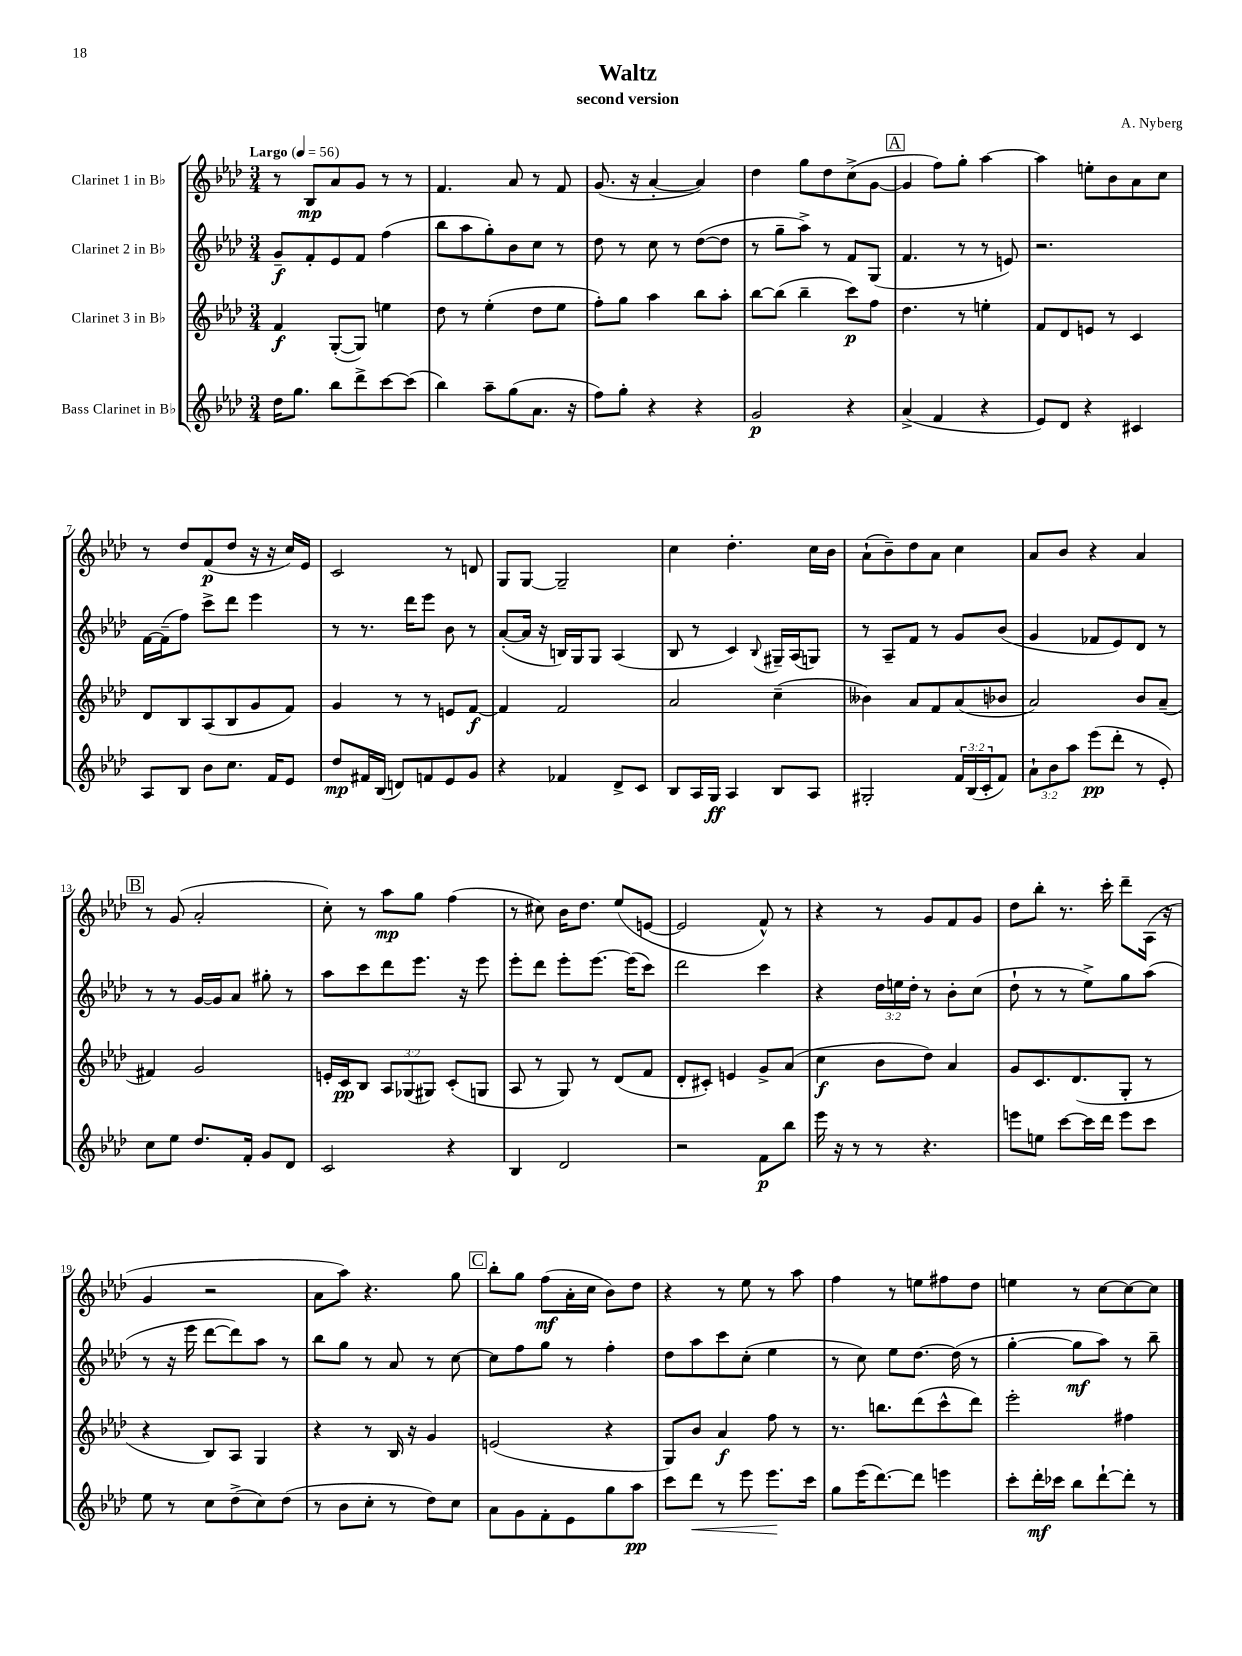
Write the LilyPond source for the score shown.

\header { title = "Waltz" composer = "A. Nyberg" subtitle = "second version" }
<<
\new StaffGroup <<
\new Staff = "s0" \with { instrumentName = "Clarinet 1 in Bb" } {
    \clef treble \key aes \major \numericTimeSignature \time 3/4 \tempo "Largo" 4 = 56
    r8 bes8\mp aes'8 g'8 r8 r8 |
    f'4. aes'8 r8 f'8 |
    g'8.( r16 aes'4~-. aes'4) |
    des''4 g''8 des''8 c''8->( g'8~ |
    \mark \markup { \box "A" } g'4 f''8) g''8-. aes''4~ |
    aes''4 e''8-. bes'8 aes'8 c''8 |
    r8 des''8 f'8\p( des''8 r16 r16 c''16) ees'16 |
    c'2 r8 d'8 |
    g8 g8~ g2-- |
    c''4 des''4.-. c''16 bes'16 |
    aes'8-!( bes'8--) des''8 aes'8 c''4 |
    aes'8 bes'8 r4 aes'4 |
    \mark \markup { \box "B" } r8 g'8( aes'2-. |
    c''8-.) r8 aes''8\mp g''8 f''4( |
    r8 cis''8) bes'16 des''8. ees''8( e'8~ |
    e'2 f'8-^) r8 |
    r4 r8 g'8 f'8 g'8 |
    des''8 bes''8-. r8. c'''16-. des'''8-- aes16( r16 |
    g'4 r2 |
    aes'8 aes''8) r4. g''8 |
    \mark \markup { \box "C" } bes''8-. g''8 f''8\mf( aes'16-. c''16 bes'8) des''8 |
    r4 r8 ees''8 r8 aes''8 |
    f''4 r8 e''8 fis''8 des''8 |
    e''4 r8 c''8~ c''8~ c''8 \bar "|." |
}
\new Staff = "s1" \with { instrumentName = "Clarinet 2 in Bb" } {
    \clef treble \key aes \major \numericTimeSignature \time 3/4 \override Staff.TupletNumber.text = #tuplet-number::calc-fraction-text
    g'8--\f f'8-. ees'8 f'8 f''4( |
    bes''8 aes''8 g''8-.) bes'8 c''8 r8 |
    des''8 r8 c''8 r8 des''8~( des''8 |
    r8 g''8-- aes''8->) r8 f'8 g8( |
    \mark \markup { \box "A" } f'4. r8 r8 e'8) |
    r2. |
    f'16~ f'16--( f''8) c'''8-> des'''8 ees'''4 |
    r8 r8. des'''16 ees'''8 bes'8 r8 |
    aes'8~-.( aes'16 r16 b16) g16 g8 aes4( |
    bes8 r8 c'4) \appoggiatura { bes8 } gis16-- aes16( g8) |
    r8 aes8-- f'8 r8 g'8 bes'8( |
    g'4 fes'8 ees'8) des'8 r8 |
    \mark \markup { \box "B" } r8 r8 g'16~ g'16 aes'8 gis''8-. r8 |
    aes''8 c'''8 des'''8 ees'''8. r16 ees'''8 |
    ees'''8-. des'''8 ees'''8-. ees'''8.~ ees'''16( c'''8) |
    des'''2 c'''4 |
    r4 \tuplet 3/2 { des''16 e''16 des''16-. } r8 bes'8-. c''8( |
    des''8-! r8 r8 ees''8->) g''8 aes''8( |
    r8 r16 ees'''16 des'''8~ des'''8) aes''8 r8 |
    bes''8 g''8 r8 aes'8 r8 c''8~ |
    \mark \markup { \box "C" } c''8 f''8 g''8 r8 f''4-. |
    des''8 aes''8 c'''8 c''8-.( ees''4 |
    r8 c''8) ees''8 des''8.~ des''16( r8 |
    g''4~-. g''8\mf aes''8) r8 bes''8-- \bar "|." |
}
\new Staff = "s2" \with { instrumentName = "Clarinet 3 in Bb" } {
    \clef treble \key aes \major \numericTimeSignature \time 3/4 \override Staff.TupletNumber.text = #tuplet-number::calc-fraction-text
    f'4\f g8~-.( g8) e''4 |
    des''8 r8 ees''4-.( des''8 ees''8 |
    f''8-.) g''8 aes''4 bes''8 aes''8-. |
    bes''8~ bes''8( bes''4-- c'''8\p) f''8 |
    \mark \markup { \box "A" } des''4. r8 e''4-. |
    f'8 des'8 e'8 r8 c'4 |
    des'8 bes8 aes8( bes8 g'8 f'8) |
    g'4 r8 r8 e'8 f'8~\f |
    f'4 f'2 |
    aes'2 c''4--( |
    beses'4) aes'8 f'8 aes'8( bes'8 |
    aes'2) bes'8 aes'8--( |
    \mark \markup { \box "B" } fis'4) g'2 |
    e'16-. c'16\pp bes8 \tuplet 3/2 { aes8 ges8( gis8) } c'8-.( g8 |
    aes8 r8 g8) r8 des'8( f'8 |
    des'8-. cis'8-.) e'4 g'8-> aes'8( |
    c''4\f bes'8 des''8) aes'4 |
    g'8 c'8. des'8.( g8-. r8 |
    r4 bes8) aes8 g4 |
    r4 r8 bes16 r16 g'4 |
    \mark \markup { \box "C" } e'2( r4 |
    g8) bes'8 aes'4\f f''8 r8 |
    r8. b''8. des'''8( c'''8-^ des'''8) |
    ees'''2-. fis''4 \bar "|." |
}
\new Staff = "s3" \with { instrumentName = "Bass Clarinet in Bb" } {
    \clef treble \key aes \major \numericTimeSignature \time 3/4 \override Staff.TupletNumber.text = #tuplet-number::calc-fraction-text
    des''16 g''8. bes''8 des'''8-> c'''8~ c'''8( |
    bes''4) aes''8-- g''8( aes'8. r16 |
    f''8) g''8-. r4 r4 |
    g'2\p r4 |
    \mark \markup { \box "A" } aes'4->( f'4 r4 |
    ees'8) des'8 r4 cis'4 |
    aes8 bes8 bes'8 c''8. f'16 ees'8 |
    des''8\mp fis'16 bes16( d'8) f'8 ees'8 g'8 |
    r4 fes'4 des'8-> c'8 |
    bes8 aes16 g16\ff aes4 bes8 aes8 |
    gis2-. \tuplet 3/2 { f'16 bes16( c'16-. } f'8) |
    \tuplet 3/2 { aes'8-! bes'8 aes''8 } ees'''8\pp( des'''8-. r8 ees'8-.) |
    \mark \markup { \box "B" } c''8 ees''8 des''8. f'16-. g'8 des'8 |
    c'2 r4 |
    bes4 des'2 |
    r2 f'8\p bes''8 |
    ees'''16 r16 r8 r8 r4. |
    e'''8 e''8 c'''8~ c'''16 des'''16 e'''8 c'''8 |
    ees''8 r8 c''8 des''8->( c''8) des''8( |
    r8 bes'8 c''8-. r8 des''8) c''8 |
    \mark \markup { \box "C" } aes'8 g'8 f'8-. ees'8 g''8 aes''8\pp |
    c'''8 des'''8\< r8 ees'''8 ees'''8.\! c'''16 |
    g''8 ees'''16( des'''8.~) des'''8 e'''4 |
    c'''8-. des'''16-.\mf ces'''16 bes''8 des'''8~-! des'''8-. r8 \bar "|." |
}
>>
>>
